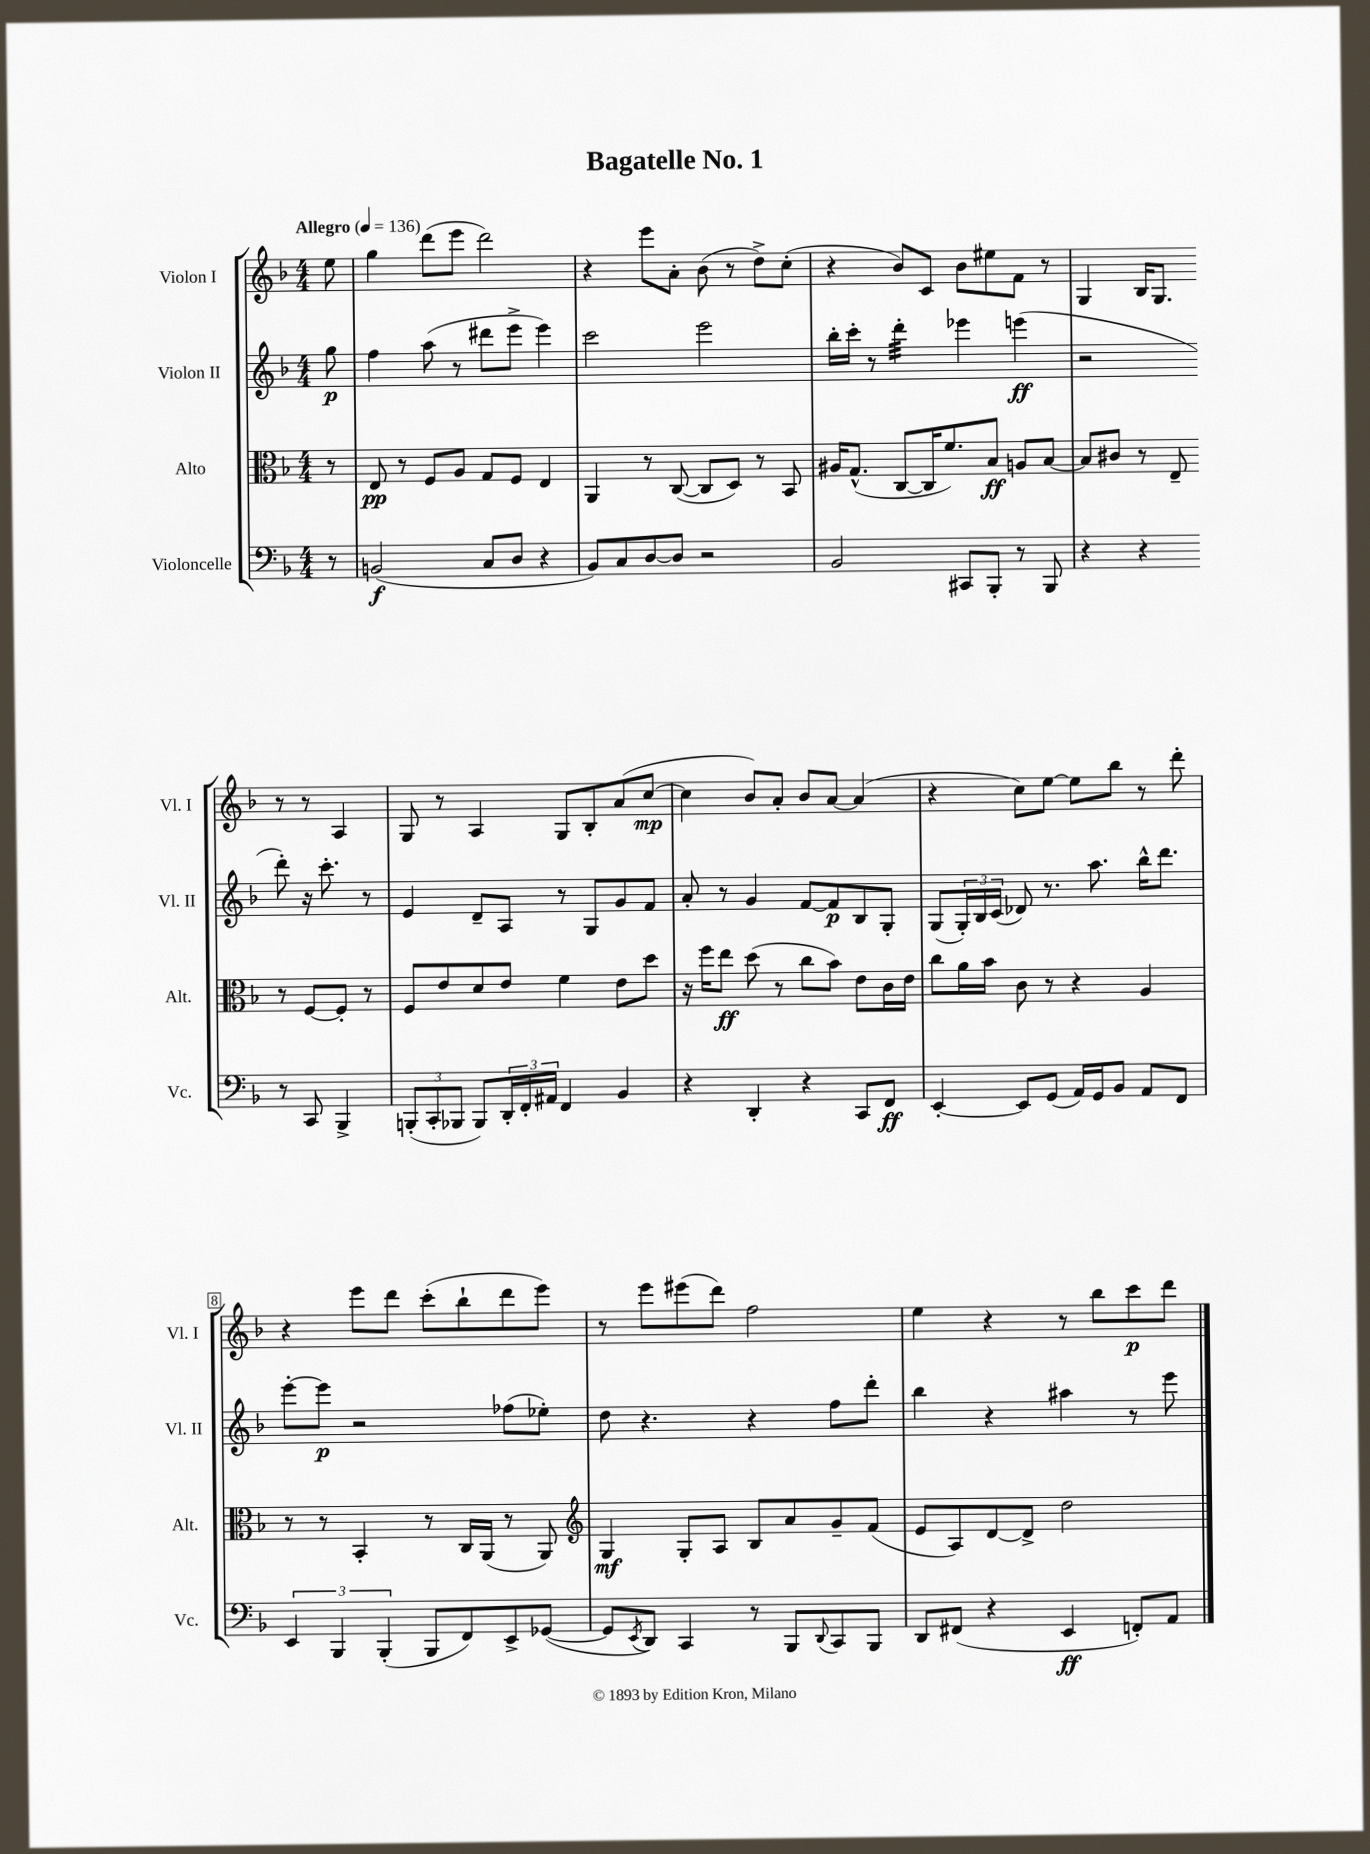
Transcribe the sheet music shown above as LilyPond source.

\header { title = "Bagatelle No. 1" }
<<
\new StaffGroup <<
\new Staff = "s0" \with { instrumentName = "Violon I" shortInstrumentName = "Vl. I" } {
    \clef treble \key f \major \numericTimeSignature \time 4/4 \partial 8 \tempo "Allegro" 4 = 136
    e''8 |
    g''4 d'''8( e'''8 d'''2) |
    r4 e'''8 a'8-. bes'8( r8 d''8->) c''8-.( |
    r4 bes'8) c'8 bes'8 eis''8 f'8 r8 |
    g4 bes16 g8. r8 r8 a4 |
    g8 r8 a4 g8 bes8-. a'8( c''8~\mp |
    c''4 bes'8) a'8-. bes'8 a'8~ a'4( |
    r4 c''8) e''8~ e''8 bes''8 r8 d'''8-. |
    r4 e'''8 d'''8 c'''8-.( bes''8-! d'''8 e'''8) |
    r8 e'''8 eis'''8( d'''8) f''2 |
    e''4 r4 r8 bes''8 c'''8\p d'''8 \bar "|." |
}
\new Staff = "s1" \with { instrumentName = "Violon II" shortInstrumentName = "Vl. II" } {
    \clef treble \key f \major \numericTimeSignature \time 4/4 \partial 8
    g''8\p |
    f''4 a''8( r8 dis'''8 e'''8-> e'''4) |
    c'''2 e'''2 |
    bes''16-. c'''16-. r8 d'''4:32-. ees'''4 e'''4\ff( |
    r2 d'''8-.) r16 c'''8.-. r8 |
    e'4 d'8-- a8 r8 g8 g'8 f'8 |
    a'8-. r8 g'4 f'8~ f'8\p bes8 g8-. |
    g8( \tuplet 3/2 { g16-.) bes16 c'16( } des'8) r8. a''8. bes''16-^ d'''8. |
    e'''8~-. e'''8\p r2 fes''8( ees''8-.) |
    d''8 r4. r4 f''8 d'''8-. |
    bes''4 r4 ais''4 r8 e'''8 \bar "|." |
}
\new Staff = "s2" \with { instrumentName = "Alto" shortInstrumentName = "Alt." } {
    \clef alto \key f \major \numericTimeSignature \time 4/4 \partial 8
    r8 |
    e8\pp r8 f8 a8 g8 f8 e4 |
    a,4 r8 c8~( c8 d8) r8 bes,8 |
    ais16 g8.-^( c8~ c16 f'8.) bes8\ff a8 bes8~ |
    bes8 cis'8 r8 e8-- r8 f8~ f8-. r8 |
    f8 e'8 d'8 e'8 f'4 e'8 d''8 |
    r16 f''16 e''8\ff d''8( r8 c''8 bes'8) e'8 c'16 e'16 |
    c''8 a'16 bes'16 c'8 r8 r4 a4 |
    r8 r8 bes,4-. r8 c16 a,16( r8 a,8) |
    \clef treble g4\mf g8-. a8 bes8 a'8 g'8-- f'8( |
    e'8 a8) d'8~ d'8-> d''2 \bar "|." |
}
\new Staff = "s3" \with { instrumentName = "Violoncelle" shortInstrumentName = "Vc." } {
    \clef bass \key f \major \numericTimeSignature \time 4/4 \partial 8
    r8 |
    b,2\f( c8 d8 r4 |
    bes,8) c8 d8~ d8 r2 |
    bes,2 cis,8 bes,,8-. r8 bes,,8 |
    r4 r4 r8 c,8 bes,,4-> |
    \tuplet 3/2 { b,,8-.( c,8-. bes,,8 } bes,,8) \tuplet 3/2 { d,16-. f,16-. ais,16 } f,4 bes,4 |
    r4 d,4-. r4 c,8 f,8\ff |
    e,4~-. e,8 g,8( a,16) g,16 bes,8 a,8 f,8 |
    \tuplet 3/2 { e,4 bes,,4 bes,,4-.( } bes,,8 f,8) e,8-> ges,8~( |
    ges,8 \acciaccatura { e,8 } d,8) c,4 r8 bes,,8 \appoggiatura { d,8 } c,8 bes,,8 |
    d,8 fis,8( r4 e,4\ff f,8-.) a,8 \bar "|." |
}
>>
>>
\layout { \context { \Score \override BarNumber.stencil = #(make-stencil-boxer 0.1 0.3 ly:text-interface::print) } }
